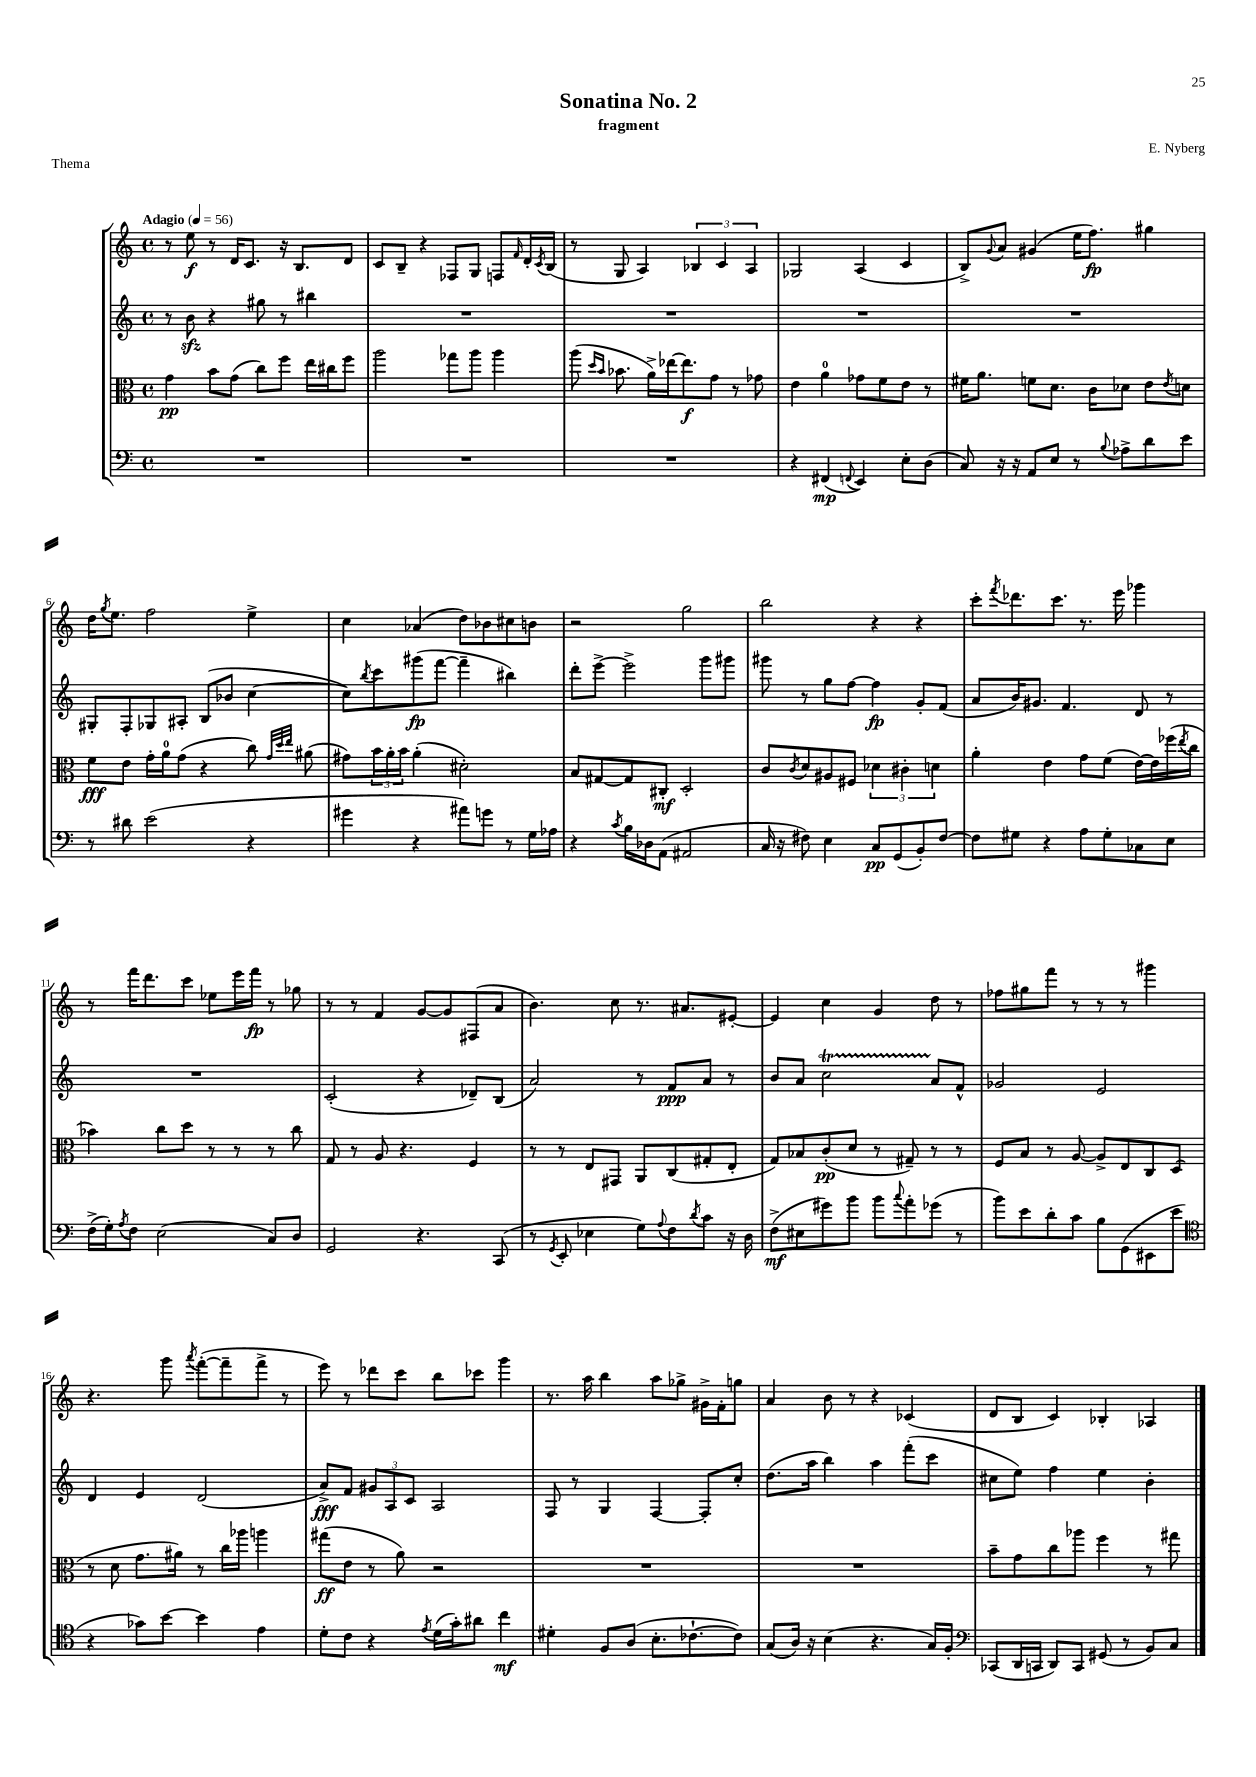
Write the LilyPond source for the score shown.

\header { title = "Sonatina No. 2" composer = "E. Nyberg" subtitle = "fragment" piece = "Thema" }
<<
\new StaffGroup <<
\new Staff = "s0" {
    \clef treble \key c \major \defaultTimeSignature \time 4/4 \tempo "Adagio" 4 = 56
    r8 e''8\f r8 d'16 c'8. r16 b8. d'8 |
    c'8 b8-- r4 fes8 g8 f8 \grace { f'16 } d'16-. \acciaccatura { c'8 } b16( |
    r8 g8 a4) \tuplet 3/2 { bes4 c'4 a4 } |
    ges2 a4( c'4 |
    b8->) \appoggiatura { g'8 } a'8 gis'4( e''16 f''8.\fp) gis''4 |
    d''16 \acciaccatura { g''8 } e''8. f''2 e''4-> |
    c''4 aes'4( d''8) bes'8 cis''8 b'8 |
    r2 g''2 |
    b''2 r4 r4 |
    c'''8-. \acciaccatura { f'''8 } des'''8. c'''8. r8. e'''16 ges'''4 |
    r8 f'''16 d'''8. c'''8 ees''8 e'''16 f'''16\fp r8 ges''8 |
    r8 r8 f'4 g'8~ g'8 fis8( a'8 |
    b'4.) c''8 r8. ais'8. eis'8~-. |
    eis'4 c''4 g'4 d''8 r8 |
    fes''8 gis''8 f'''8 r8 r8 r8 gis'''4 |
    r4. g'''8 \acciaccatura { a'''8 } f'''8~-.( f'''8-- f'''8-> r8 |
    e'''8) r8 des'''8 c'''8 b''8 ces'''8 g'''4 |
    r8. a''16 b''4 a''8 ges''8-> gis'16-> f'16-. g''8 |
    a'4 b'8 r8 r4 ces'4( |
    d'8 b8 c'4) bes4-. aes4 \bar "|." |
}
\new Staff = "s1" {
    \clef treble \key c \major \defaultTimeSignature \time 4/4
    r8 b'8\sfz r4 gis''8 r8 bis''4 |
    R1 |
    R1 |
    R1 |
    R1 |
    gis8-. f8-. ges8 ais8-. b8( bes'8 c''4~ |
    c''8) \acciaccatura { b''8 } c'''8 gis'''8\fp( f'''8~ f'''4-- bis''4) |
    d'''8-. e'''8~-> e'''2-> g'''8 gis'''8 |
    gis'''8 r8 g''8 f''8~ f''4\fp g'8-. f'8( |
    a'8 b'16) gis'8. f'4. d'8 r8 |
    R1 |
    c'2-.( r4 des'8--) b8( |
    a'2) r8 f'8\ppp a'8 r8 |
    b'8 a'8 c''2\startTrillSpan a'8\stopTrillSpan f'8-^ |
    ges'2 e'2 |
    d'4 e'4 d'2( |
    a'8->\fff) f'8 \tuplet 3/2 { gis'8 a8 c'8 } a2 |
    f8 r8 g4 f4~ f8-. c''8-. |
    d''8.( a''16 b''4) a''4 f'''8-.( c'''8 |
    cis''8 e''8) f''4 e''4 b'4-. \bar "|." |
}
\new Staff = "s2" {
    \clef alto \key c \major \defaultTimeSignature \time 4/4
    g'4\pp b'8 g'8( c''8) f''8 e''16 cis''16 f''8 |
    a''2 ges''8 a''8 a''4 |
    a''8( \grace { d''16 b'16 } bes'8. a'16->) ees''16~ ees''8.\f g'8 r8 ges'8 |
    e'4 a'4-0 ges'8 f'8 e'8 r8 |
    fis'16 a'8. f'8 d'8. c'16 des'8 e'8 \acciaccatura { e'8 } d'8 |
    f'8\fff e'8 g'16-. a'16-0 g'8( r4 c''8) \grace { g'32 d''32 e''32 } ais'8( |
    gis'8) \tuplet 3/2 { b'16 a'16-. b'16 } a'4-.( dis'2-.) |
    b8 gis8~ gis8 cis8-.\mf d2-. |
    c'8 \acciaccatura { c'8 } d'8 ais8 fis8 \tuplet 3/2 { des'4 cis'4-. d'4 } |
    a'4-. e'4 g'8 f'8( e'16~) e'16 fes''16( \acciaccatura { e''8 } c''16 |
    bes'4) c''8 d''8 r8 r8 r8 c''8 |
    g8 r8 a8 r4. f4 |
    r8 r8 e8 gis,8 a,8 c8( gis8-. e8-. |
    g8) bes8 c'8-.\pp( d'8 r8 gis8--) r8 r8 |
    f8 b8 r8 a8~ a8-> e8 c8 d8( |
    r8 d'8 g'8. ais'16) r8 c''16 aes''16 a''4 |
    gis''8\ff( e'8 r8 a'8) r2 |
    R1 |
    R1 |
    b'8-- g'8 c''8 aes''8 f''4 r8 gis''8 \bar "|." |
}
\new Staff = "s3" {
    \clef bass \key c \major \defaultTimeSignature \time 4/4
    R1 |
    R1 |
    R1 |
    r4 fis,4\mp( \appoggiatura { f,8 } e,4) e8-. d8( |
    c8) r16 r16 a,8 e8 r8 \appoggiatura { b8 } aes8-> d'8 e'8 |
    r8 dis'8 e'2( r4 |
    gis'4 r4 ais'8) g'8 r8 g16 aes16 |
    r4 \acciaccatura { c'8 } b16 des16 a,8( ais,2 |
    c16 r16 fis8) e4 c8\pp g,8( b,8-.) fis8~ |
    fis8 gis8 r4 a8 gis8-. ces8 e8 |
    f16->( g16-.) \acciaccatura { a8 } f8 e2( c8) d8 |
    g,2 r4. c,8( |
    r8 \acciaccatura { g,8 } e,8-. ees4 g8) \appoggiatura { a8 } f8 \acciaccatura { d'8 } c'8 r16 d16 |
    f8->\mf( eis8 gis'8) b'8 b'8 \appoggiatura { c''8 } a'8-. ges'8( r8 |
    b'8) e'8 d'8-. c'8 b8 g,8( eis,8 e'8 |
    \clef tenor r4 ges'8) b'8~ b'4 e'4 |
    d'8-. c'8 r4 \acciaccatura { e'8 } d'16( g'16-.) ais'8 c''4\mf |
    dis'4-. f8 a8( b8.-. ces'8.~-! ces'8) |
    g8( a16) r16 b4( r4. g16) f16-. |
    \clef bass ces,8( d,16 c,16 d,8) c,8 gis,8( r8 b,8) c8 \bar "|." |
}
>>
>>
